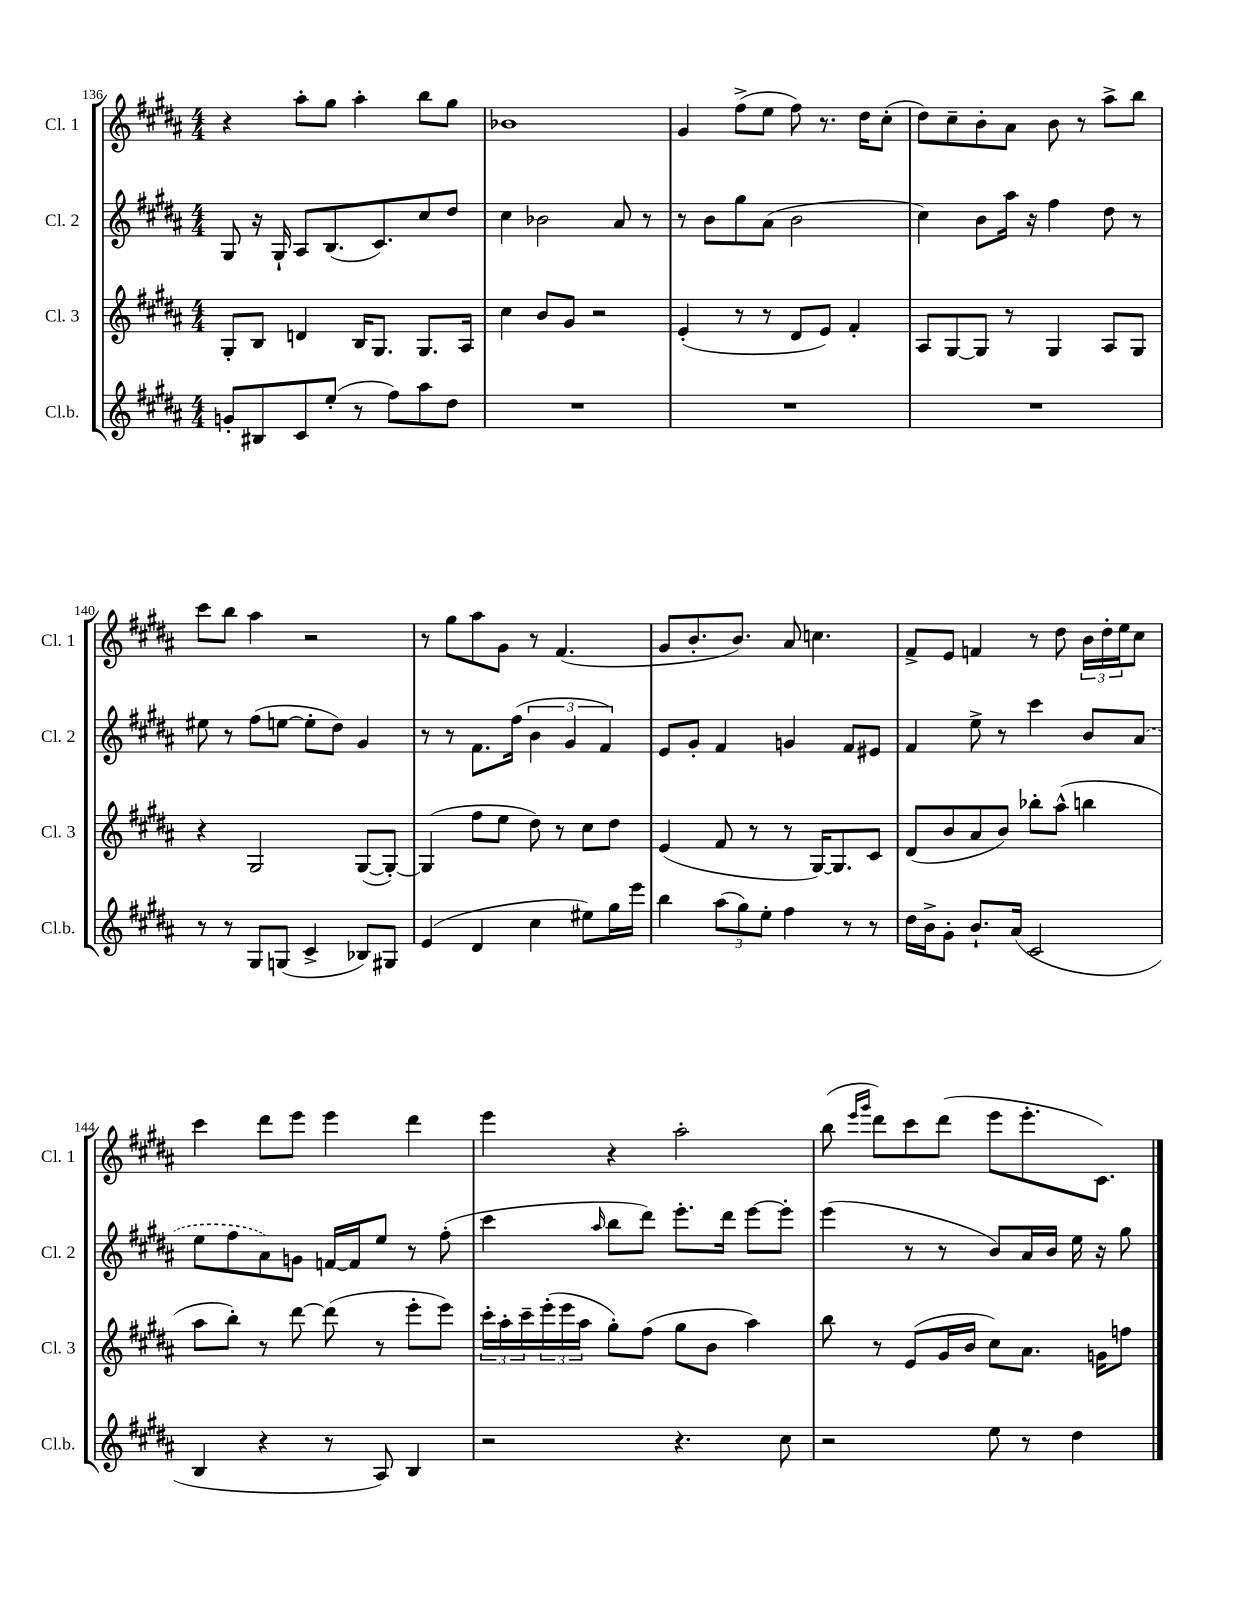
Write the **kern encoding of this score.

**kern	**kern	**kern	**kern
*part4	*part3	*part2	*part1
*staff4	*staff3	*staff2	*staff1
*I"Cl.b.	*I"Cl. 3	*I"Cl. 2	*I"Cl. 1
*I'Cl.b.	*I'Cl. 3	*I'Cl. 2	*I'Cl. 1
*clefG2	*clefG2	*clefG2	*clefG2
*k[f#c#g#d#a#]	*k[f#c#g#d#a#]	*k[f#c#g#d#a#]	*k[f#c#g#d#a#]
*M4/4	*M4/4	*M4/4	*M4/4
=136	=136	=136	=136
8gn'/L	8G#'/L	8G#/	4r
8B#X/	8B/J	16r	.
.	.	16G#`/	.
8c#/	4dn/	8A#/L	8aa#'\L
(8ee'/J	.	(8.B/	8gg#\J
8r	16B/KL	.	4aa#'\
.	8.G#/J	8.c#/)	.
8ff#\L)	.	.	.
8aa#\	8.G#/L	8cc#/	8bb\L
8dd#\J	.	8dd#/J	8gg#\J
.	16A#/Jk	.	.
=137	=137	=137	=137
1r	4cc#\	4cc#\	1b-X
.	8b/L	2b-X\	.
.	8g#/J	.	.
.	2r	.	.
.	.	8a#/	.
.	.	8r	.
=138	=138	=138	=138
1r	(4e'/	8r	4g#/
.	.	8b\L	.
.	8r	8gg#\	(8ff#^\L
.	8r	(8a#\J	8ee\J
.	8d#/L	2b\	8ff#\)
.	8e/J)	.	8.r
.	4f#'/	.	.
.	.	.	16dd#\KL
.	.	.	(8cc#'\J
=139	=139	=139	=139
1r	8A#/L	4cc#\)	8dd#\L)
.	[8G#/	.	8cc#~\
.	8G#/J]	8b\L	8b'\
.	8r	16aa#\Jk	8a#\J
.	.	16r	.
.	4G#/	4ff#\	8b\
.	.	.	8r
.	8A#/L	8dd#\	8aa#^\L
.	8G#/J	8r	8bb\J
!!LO:LB:g=z
=140	=140	=140	=140
8r	4r	8ee#X\	8ccc#\L
8r	.	8r	8bb\J
8G#/L	2G#/	(8ff#\L	4aa#\
(8Gn/J	.	[8een\J	.
4c#^/	.	8ee'\L]	2r
.	.	8dd#\J)	.
8B-X/L)	([8G#/L	4g#/	.
8G#X/J	8G#'/J_)	.	.
=141	=141	=141	=141
(4e/	(4G#/]	8r	8r
.	.	8r	8gg#\L
4d#/	8ff#\L	8.f#\L	8aa#\
.	8ee\J	.	8g#\J
.	.	(16ff#\Jk	.
4cc#\	8dd#\)	6b\	8r
.	8r	.	(4.f#/
.	.	6g#/	.
8ee#X\L)	8cc#\L	.	.
.	.	6f#/)	.
16gg#\L	8dd#\J	.	.
16eee\JJ	.	.	.
=142	=142	=142	=142
4bb\	(4e/	8e/L	8g#/L
.	.	8g#'/J	8.b'/
(12aa#\L	8f#/	4f#/	.
.	.	.	8.b/J)
12gg#\)	.	.	.
.	8r	.	.
12ee'\J	.	.	.
4ff#\	8r	4gn/	8a#/
.	[16G#/KL)	.	4.ccn\
.	8.G#/]	.	.
8r	.	8f#/L	.
8r	8c#/J	8e#X/J	.
=143	=143	=143	=143
16dd#\LL	(8d#/L	4f#/	8f#^/L
16b^\J	.	.	.
8g#'\J	8b/	.	8e/J
8.b`/L	8a#/	8ee^\	4fn/
.	8b/J)	8r	.
(16a#/Jk	.	.	.
2c#/	8bb-X'\L	4ccc#\	8r
.	(8aa#^^\J	.	8dd#\
.	4bbn\	8b/L	24b\LL
.	.	.	24dd#'\
.	.	.	24ee\J
.	.	(8a#/J	8cc#\J
!!LO:LB:g=z
=144	=144	=144	=144
4B/	8aa#\L	8ee\L	4ccc#\
.	8bb'\J)	8ff#\	.
4r	8r	8a#\)	8ddd#\L
.	[8ddd#\	8gn\J	8eee\J
8r	(8ddd#\]	[16fn/LL	4eee\
.	.	16f/J]	.
8A#/)	8r	8ee/J	.
4B/	8eee'\L	8r	4ddd#\
.	8eee\J)	(8ff#'\	.
=145	=145	=145	=145
2r	24ccc#'\LL	4ccc#\	4eee\
.	24aa#'\	.	.
.	24ccc#~\	.	.
.	(24eee'\	.	.
.	24eee\	.	.
.	24aa#\JJ	.	.
.	.	16qqaa#/	.
.	8gg#'\L)	8bb\L	4r
.	(8ff#\J	8ddd#\J)	.
4.r	8gg#\L	8.eee'\L	2aa#'\
.	8b\J	.	.
.	.	16ddd#\Jk	.
.	4aa#\)	[8eee\L	.
8cc#\	.	8eee'\J]	.
=146	=146	=146	=146
2r	8bb\	(4eee\	(8bb\
.	.	.	16qqeee/LL
.	.	.	16qqggg#/JJ
.	8r	.	8ddd#\L)
.	(8e/L	8r	8ccc#\
.	16g#/L	8r	(8ddd#\J
.	16b/JJ	.	.
8ee\	8cc#\L)	8b/L)	8eee\L
8r	8.a#\J	16a#/L	8.eee'\
.	.	16b/JJ	.
4dd#\	.	16ee\	.
.	16gn\KL	16r	8.c#\J)
.	8ffn\J	8gg#\	.
==	==	==	==
*-	*-	*-	*-
